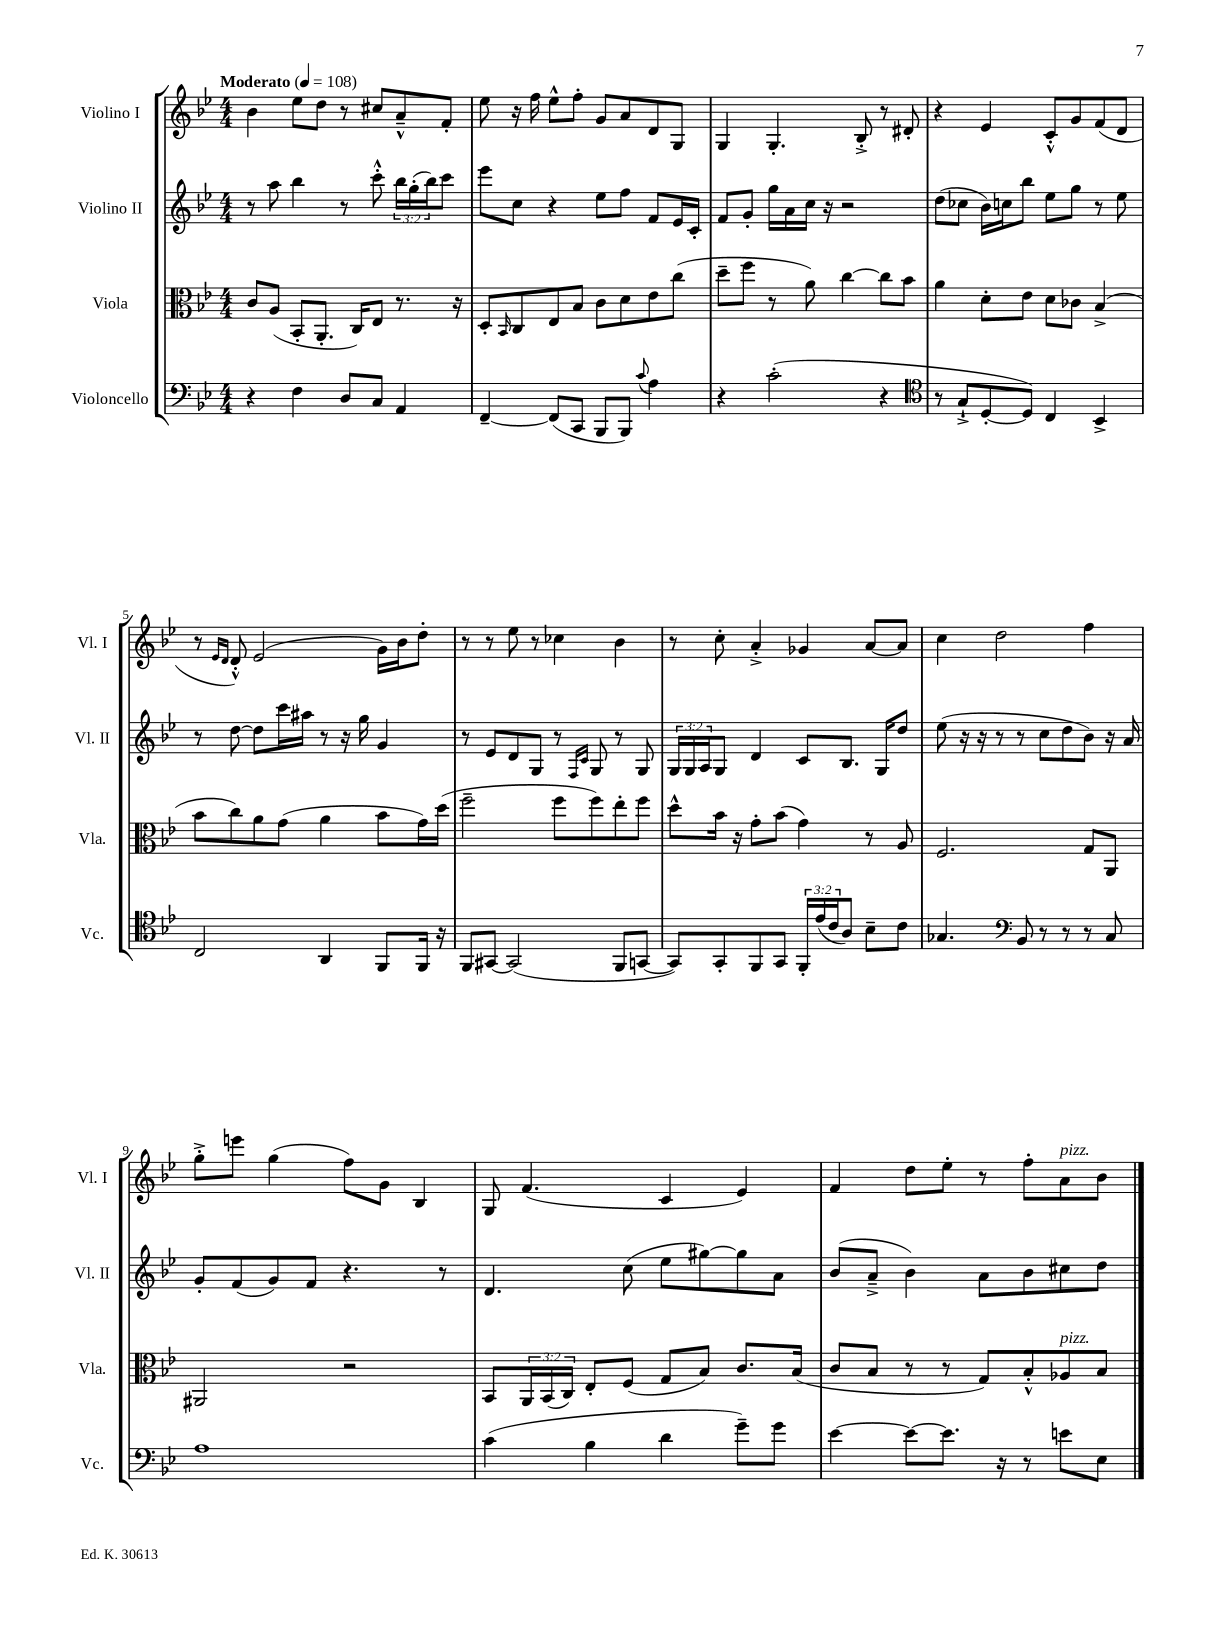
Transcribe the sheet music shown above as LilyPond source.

<<
\new StaffGroup <<
\new Staff = "s0" \with { instrumentName = "Violino I" shortInstrumentName = "Vl. I" } {
    \clef treble \key bes \major \numericTimeSignature \time 4/4 \tempo "Moderato" 4 = 108
    bes'4 ees''8 d''8 r8 cis''8 a'8---^ f'8-. |
    ees''8 r16 f''16 ees''8-^ f''8-. g'8 a'8 d'8 g8 |
    g4 g4.-. bes8-.-> r8 dis'8-. |
    r4 ees'4 c'8-.-^ g'8 f'8( d'8 |
    r8 \grace { ees'16 d'16 } d'8-.-^) ees'2( g'16) bes'16 d''8-. |
    r8 r8 ees''8 r8 ces''4 bes'4 |
    r8 c''8-. a'4-.-> ges'4 a'8~ a'8 |
    c''4 d''2 f''4 |
    g''8-.-> e'''8 g''4( f''8) g'8 bes4 |
    g8 f'4.( c'4 ees'4) |
    f'4 d''8 ees''8-. r8 f''8-. a'8^\markup { \italic "pizz." } bes'8 \bar "|." |
}
\new Staff = "s1" \with { instrumentName = "Violino II" shortInstrumentName = "Vl. II" } {
    \clef treble \key bes \major \numericTimeSignature \time 4/4 \override Staff.TupletNumber.text = #tuplet-number::calc-fraction-text
    r8 a''8 bes''4 r8 c'''8-.-^ \tuplet 3/2 { bes''16 g''16-.( bes''16) } c'''8 |
    ees'''8 c''8 r4 ees''8 f''8 f'8 ees'16 c'16-. |
    f'8 g'8-. g''16 a'16 c''16 r16 r2 |
    d''8( ces''8 bes'16) c''16 bes''8 ees''8 g''8 r8 ees''8 |
    r8 d''8~ d''8 c'''16 ais''16 r8 r16 g''16 g'4 |
    r8 ees'8 d'8 g8 r8 \grace { f16 c'16 } g8 r8 g8 |
    \tuplet 3/2 { g16 g16 a16 } g8 d'4 c'8 bes8. g16 d''8 |
    ees''8( r16 r16 r8 r8 c''8 d''8 bes'8) r16 a'16 |
    g'8-. f'8( g'8) f'8 r4. r8 |
    d'4. c''8( ees''8 gis''8~) gis''8 a'8 |
    bes'8( a'8---> bes'4) a'8 bes'8 cis''8 d''8 \bar "|." |
}
\new Staff = "s2" \with { instrumentName = "Viola" shortInstrumentName = "Vla." } {
    \clef alto \key bes \major \numericTimeSignature \time 4/4 \override Staff.TupletNumber.text = #tuplet-number::calc-fraction-text
    c'8 a8( bes,8-. a,8.-. c16) ees8 r8. r16 |
    d8-. \grace { bes,16 } c8 ees8 bes8 c'8 d'8 ees'8 c''8( |
    d''8-- f''8 r8 a'8) c''4~ c''8 bes'8 |
    a'4 d'8-. ees'8 d'8 ces'8 bes4->( |
    bes'8 c''8) a'8 g'8( a'4 bes'8 g'16) d''16( |
    f''2-- f''8 f''8) ees''8-. f''8 |
    d''8-^ bes'16 r16 g'8-. bes'8( g'4) r8 a8 |
    f2. g8 a,8 |
    ais,2 r2 |
    bes,8 \tuplet 3/2 { a,16 bes,16( c16) } ees8-. f8( g8 bes8) c'8. bes16( |
    c'8 bes8 r8 r8 g8) bes8-.-^ aes8^\markup { \italic "pizz." } bes8 \bar "|." |
}
\new Staff = "s3" \with { instrumentName = "Violoncello" shortInstrumentName = "Vc." } {
    \clef bass \key bes \major \numericTimeSignature \time 4/4 \override Staff.TupletNumber.text = #tuplet-number::calc-fraction-text
    r4 f4 d8 c8 a,4 |
    f,4~-- f,8( c,8 bes,,8 bes,,8) \appoggiatura { c'8 } a4 |
    r4 c'2-.( r4 |
    \clef tenor r8 g8-!-> d8~-. d8) c4 bes,4-> |
    c2 a,4 f,8 f,16 r16 |
    f,8 gis,8~ gis,2( f,8 g,8~ |
    g,8) g,8-. f,8 g,8 \tuplet 3/2 { f,16-. ees'16( c'16 } a8) bes8-- c'8 |
    ges4. \clef bass bes,8 r8 r8 r8 c8 |
    a1 |
    c'4( bes4 d'4 g'8--) g'8 |
    ees'4~ ees'8~ ees'8. r16 r8 e'8 ees8 \bar "|." |
}
>>
>>
